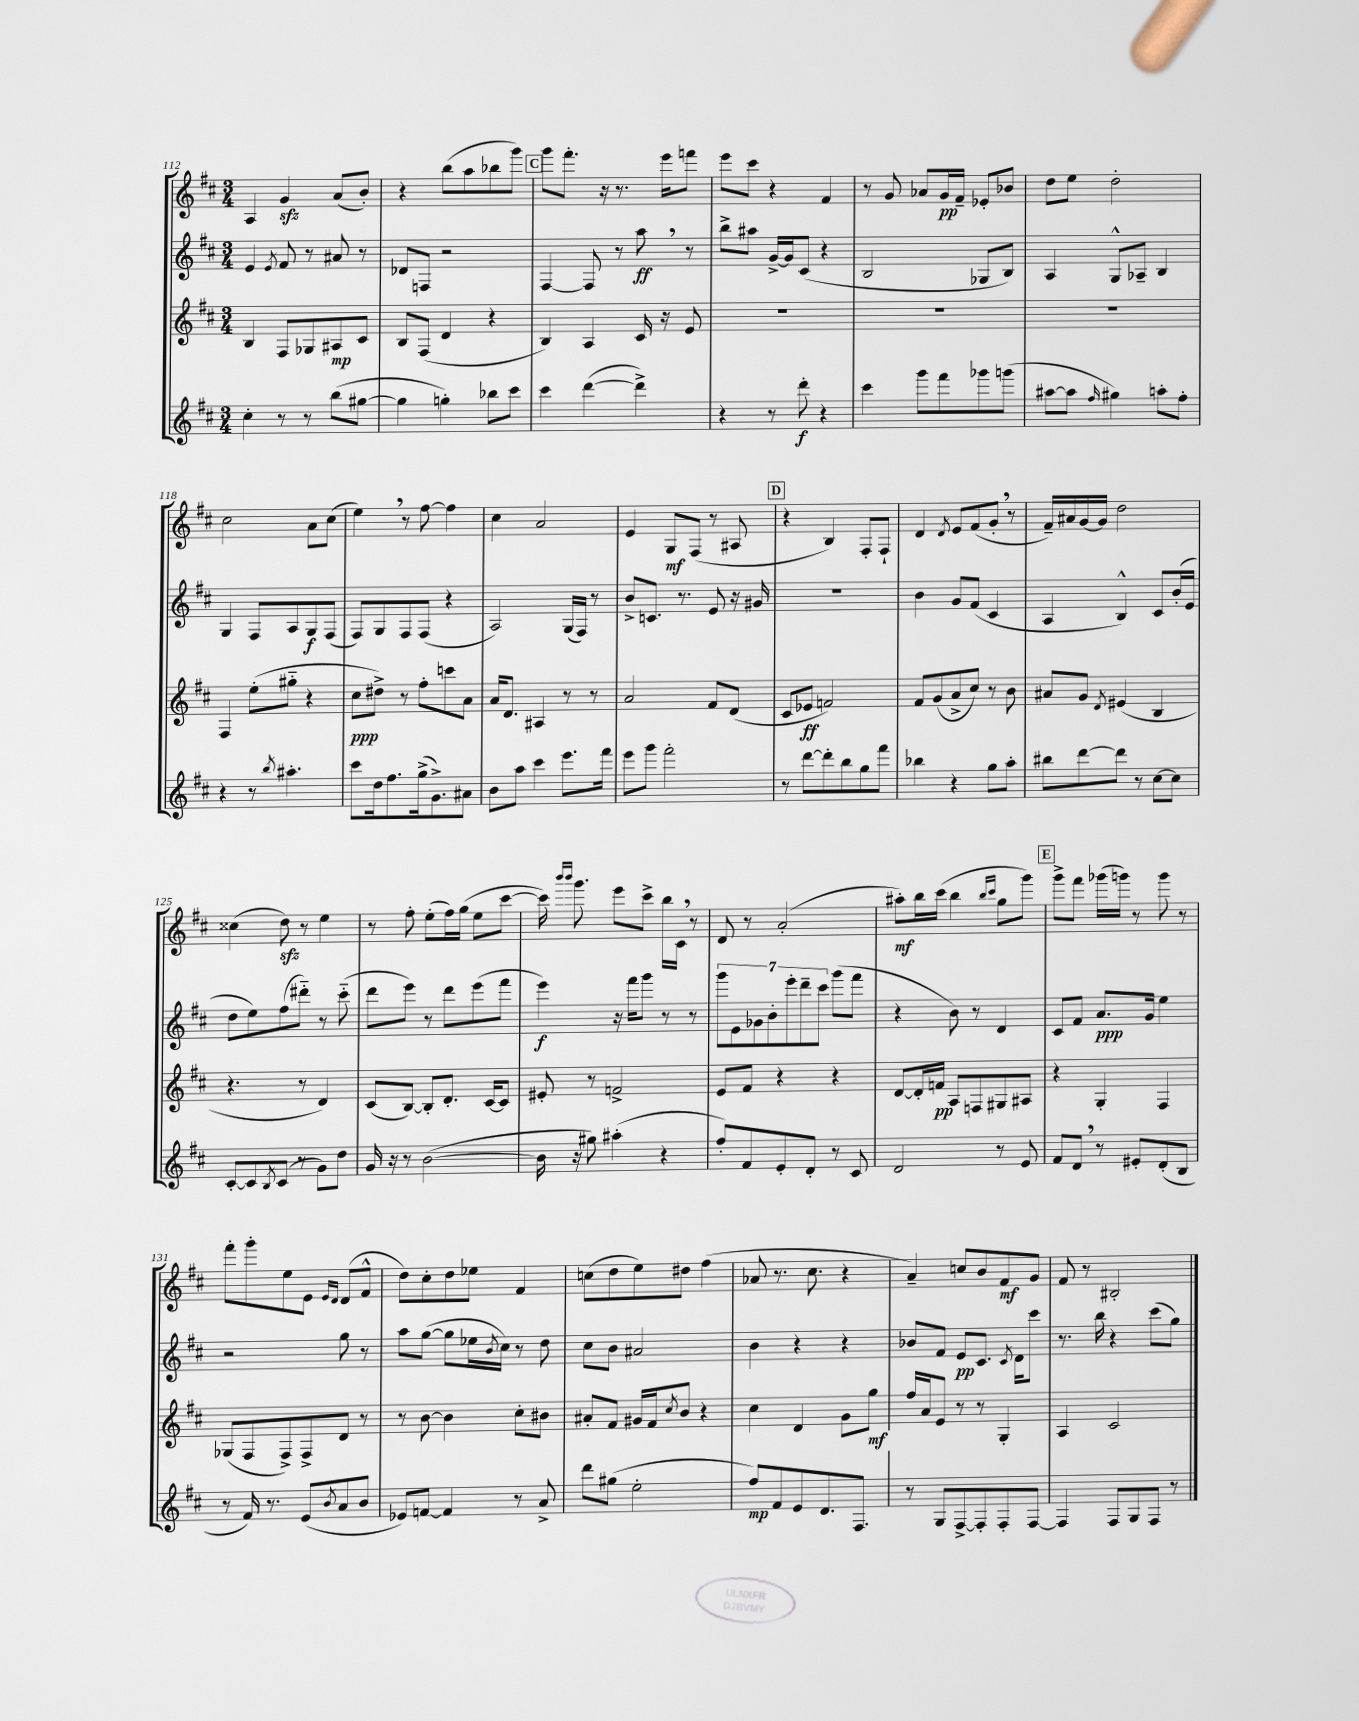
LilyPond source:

<<
\new StaffGroup <<
\new Staff = "s0" {
    \clef treble \key d \major \numericTimeSignature \time 3/4
    a4 g'4\sfz a'8( b'8-.) |
    r4 b''8( a''8 bes''8 g'''8) |
    \mark \markup { \box "C" } g'''8 fis'''8.-. r16 r8. e'''16 f'''8 |
    e'''8 cis'''8 r4 fis'4 |
    r8 g'8 aes'8 g'16\pp fis'16-- ees'8-. bes'8 |
    d''8 e''8 d''2-. |
    cis''2 a'8 cis''8( |
    e''4) \breathe r8 fis''8~ fis''4 |
    cis''4 a'2 |
    e'4 g8\mf fis8( r8 ais8 |
    \mark \markup { \box "D" } r4 b4) fis8-. fis8-! |
    d'4 \acciaccatura { d'8 } e'8 fis'8( g'8-. \breathe r8 |
    fis'16--) ais'16 g'16~ g'16 d''2 |
    cisis''4( d''8\sfz) r8 e''4 |
    r8 fis''8-. e''8-.( fis''16) g''16( e''8 cis'''8~ |
    cis'''16) \grace { b'''16 b'''16 } g'''8. e'''8 cis'''8-> b''16 cis'16 \breathe r8 |
    d'8 r8 a'2-.( |
    ais''8-.\mf) b''16 cis'''16( b''4 \grace { b''16 cis'''16 } g''8 g'''8) |
    \mark \markup { \box "E" } g'''8-> fis'''8 ges'''16( g'''16) r8 g'''8 r8 |
    fis'''8-. g'''8-. e''8 e'8 \grace { e'16 d'16 } d'8( fis'8-^ |
    d''8) cis''8-. d''8 ees''8 fis'4 |
    c''8( d''8 e''8) dis''8 fis''4( |
    aes'8 r8. cis''8. r4 |
    a'4--) c''8 b'8 fis'8\mf g'8 |
    fis'8 r8 bis2-. \bar "|." |
}
\new Staff = "s1" {
    \clef treble \key d \major \numericTimeSignature \time 3/4
    e'4 \acciaccatura { e'8 } fis'8 r8 ais'8 r8 |
    des'8 f8 r2 |
    \mark \markup { \box "C" } fis4~ fis8 r8 a''8\ff \breathe r8 |
    b''8-> ais''8 g'16~-> g'16 cis'8( r4 |
    b2 ges8 b8) |
    a4 g8-^ aes8-- b4 |
    g4 fis8 a8 g8\f fis8( |
    fis8) g8 fis8 fis8( r4 |
    a2) g16( fis16) r8 |
    b'8-> c'8. r8. e'8 r16 gis'16 |
    \mark \markup { \box "D" } R2. |
    b'4 g'8 fis'8( cis'4 |
    a4 b4-^) cis'8 b'16-.( e'16 |
    d''8 e''8) fis''8( dis'''8-_) r8 cis'''8-_( |
    d'''8 e'''8) r8 d'''8 e'''8( fis'''8 |
    e'''4\f) r16 fis'''16 g'''8 r8 r8 |
    \tuplet 7/4 { g'''8 e'8 ges'8 b'8-. e'''8-. d'''8-- cis'''8 } g'''8( fis'''8 |
    r4 b'8) r8 d'4 |
    \mark \markup { \box "E" } cis'8 fis'8 a'8.\ppp g'16 e''4 |
    r2 g''8 r8 |
    a''8 g''8~( g''8 ees''16 \acciaccatura { b'8 } cis''16) r8 d''8 |
    cis''8 b'8 ais'2 |
    b'4 r4 r4 |
    bes'8 fis'8 e'8\pp cis'8. \acciaccatura { cis'8 } d'16 cis'''8 |
    r8. b''16 r4 cis'''8( g''8) \bar "|." |
}
\new Staff = "s2" {
    \clef treble \key d \major \numericTimeSignature \time 3/4
    b4 fis8 ges8 ais8\mp cis'8 |
    b8 fis8( d'4 r4 |
    \mark \markup { \box "C" } b4) a4 cis'16 r16 e'8 |
    R2. |
    R2. |
    R2. |
    fis4 e''8-.( gis''8-_ r4 |
    cis''8\ppp dis''8->) r8 fis''8-. c'''8 a'8 |
    a'16 d'8. ais4 r8 r8 |
    a'2 fis'8 d'8( |
    \mark \markup { \box "D" } cis'8 ees'8\ff f'2) |
    fis'8 g'8( a'8-> cis''8) r8 b'8 |
    ais'8 g'8 \acciaccatura { d'8 } eis'4( b4 |
    r4. r8 d'4) |
    cis'8( b8~) b8-. d'8.-. cis'16~ cis'8 |
    eis'8-. r8 f'2-> |
    e'8 fis'8 r4 r4 |
    d'8~ d'16-. f'16\pp a8 f8 gis8 ais8 |
    \mark \markup { \box "E" } r4 g4-. fis4 |
    ges8( fis8 fis8->) fis8-> d'8 r8 |
    r8 b'8~ b'4 cis''8-. bis'8 |
    ais'8-. fis'8 gis'16 fis'16 \acciaccatura { cis''8 } b'8 r4 |
    cis''4 d'4 g'8 g''8\mf |
    fis''16 a'16 e'8 r8 r8 g4-. |
    a4 cis'2 \bar "|." |
}
\new Staff = "s3" {
    \clef treble \key d \major \numericTimeSignature \time 3/4
    cis''4-. r8 r8 b''8( gis''8~ |
    gis''4 g''4-.) bes''8 cis'''8 |
    \mark \markup { \box "C" } cis'''4 d'''4~( d'''4->) |
    r4 r8 d'''8-.\f r4 |
    cis'''4 g'''8 fis'''8 ges'''8 g'''8( |
    ais''8~ ais''8 \grace { fis''16 } gis''4) a''8-. fis''8-. |
    r4 r8 \acciaccatura { b''8 } ais''4.-. |
    cis'''8 d''16 fis''8. g''16->( g'8.->) ais'8 |
    b'8 a''8 cis'''4 e'''8. fis'''16 |
    e'''8 g'''8 fis'''2-. |
    \mark \markup { \box "D" } r8 d'''8~ d'''8-. b''8 g''8 fis'''8 |
    bes''4 r4 g''8 a''8-. |
    bis''8 d'''8~ d'''8 r8 cis''8~ cis''8 |
    cis'8~-. cis'8 \acciaccatura { b8 } cis'8( r8 g'8) d''8 |
    g'16 r16 r8 b'2~( |
    b'16 r16 gis''8) ais''4-.( r4 |
    fis''8-.) fis'8 e'8-. d'8-. r8 cis'8 |
    d'2 r8 e'8 |
    \mark \markup { \box "E" } fis'8 d'8 \breathe r8 eis'8-. d'8-.( b8 |
    r8 fis'16) r8. e'8( \acciaccatura { b'8 } a'8 b'8 |
    ees'8) f'8~ f'4 r8 a'8-> |
    d'''8 gis''8( e''2-. |
    fis''8\mp) fis'8 e'8 d'8. fis8. |
    r8 g8 fis8~-> fis8-. fis8-. fis8~ |
    fis4 fis8 g8 fis8 r8 \bar "|." |
}
>>
>>
\layout { \context { \Score currentBarNumber = #112 } }
